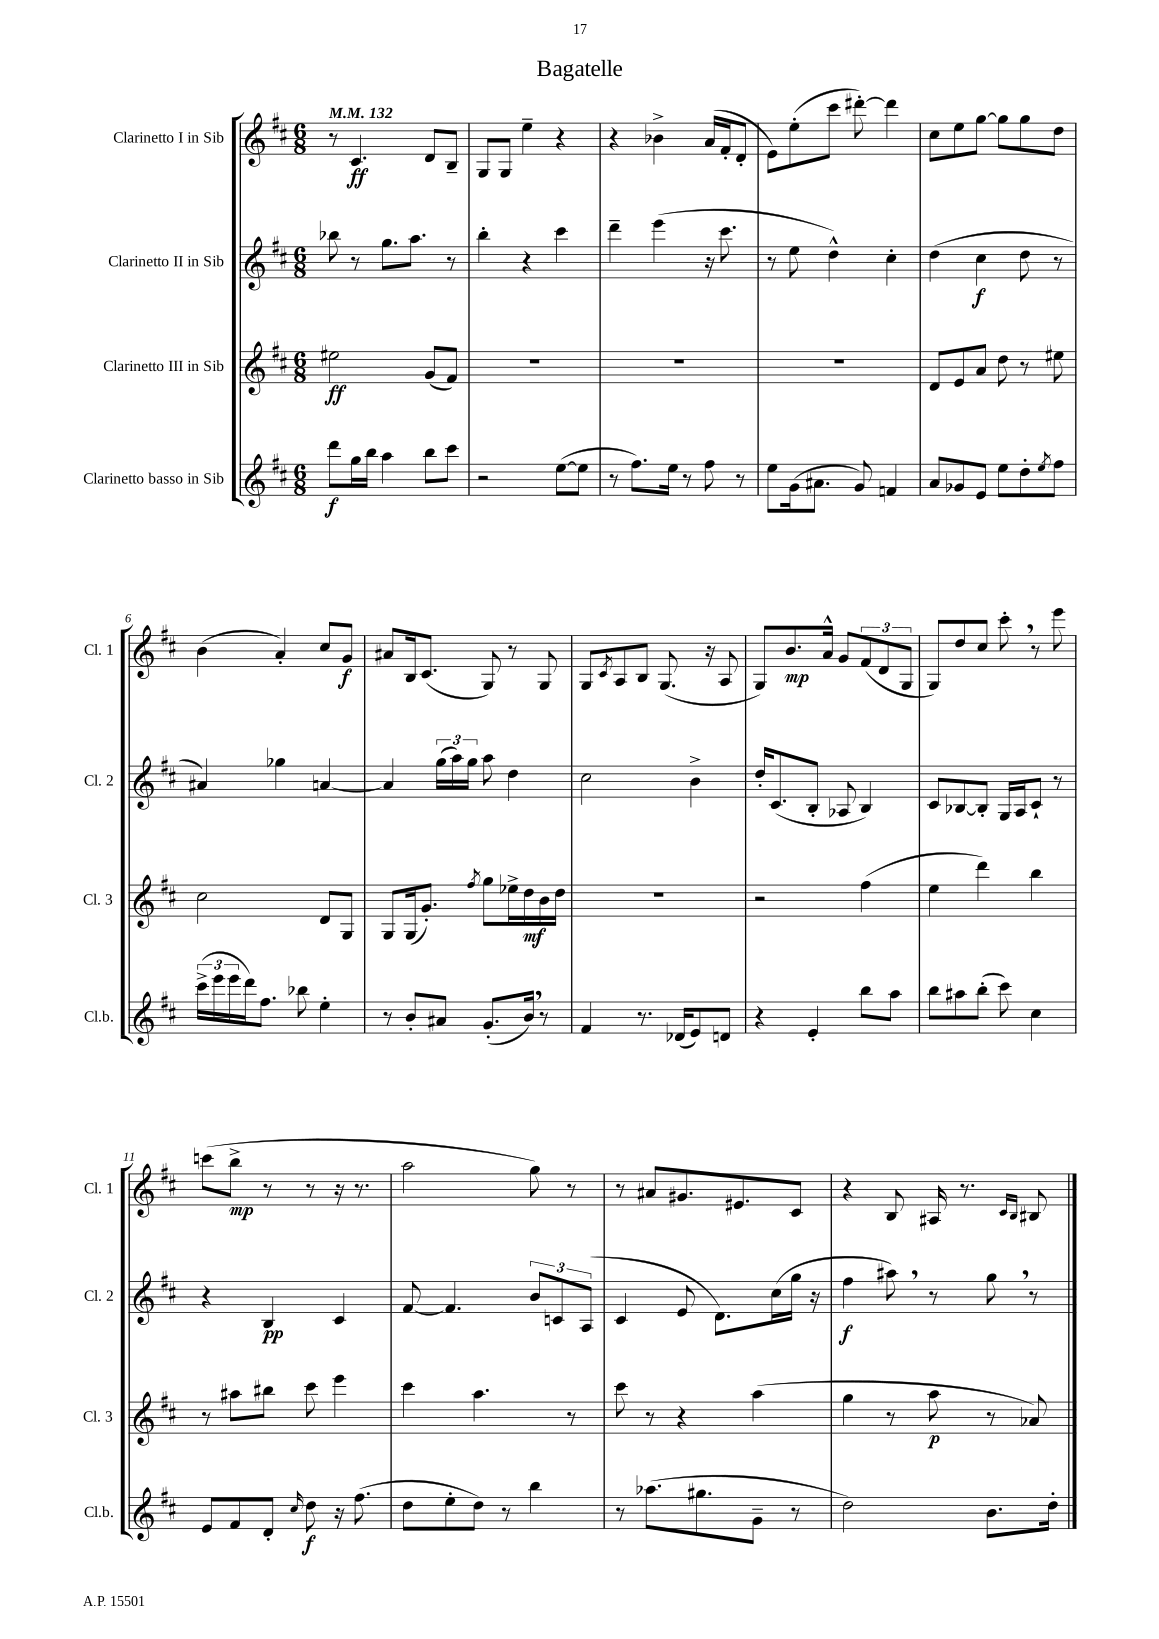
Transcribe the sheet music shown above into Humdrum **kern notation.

**kern	**kern	**kern	**kern
*staff4	*staff3	*staff2	*staff1
*clefG2	*clefG2	*clefG2	*clefG2
*k[f#c#]	*k[f#c#]	*k[f#c#]	*k[f#c#]
*M6/8	*M6/8	*M6/8	*M6/8
*MM132	*MM132	*MM132	*MM132
8ddd	2ee#	8bb-	8r
16gg	.	8r	4.c#
16bb	.	.	.
4aa	.	8.gg	.
.	.	8.aa	.
8bb	(8g	.	8d
8ccc#	8f#)	8r	8B~
=	=	=	=
2r	2.r	4bb'	8G
.	.	.	8G
.	.	4r	4ee~
([8ee	.	4ccc#	4r
8ee]	.	.	.
=	=	=	=
8r	2.r	4ddd~	4r
8.ff#)	.	.	.
.	.	(4eee	4b-^
16ee	.	.	.
8r	.	.	.
8ff#	.	16r	(16a
.	.	8.ccc#	16f#'
8r	.	.	8d'
=	=	=	=
8ee	2.r	8r	8e)
(16g	.	8ee	(8ee'
8.a#	.	.	.
.	.	4dd^^)	8ccc#
8g)	.	.	[8ddd#')
4f	.	4cc#'	4ddd#]
=	=	=	=
8a	8d	(4dd	8cc#
8g-	8e	.	8ee
8e	8a	4cc#	[8gg
8ee	8dd	.	8gg]
8dd'	8r	8dd	8gg
8qee	.	.	.
8ff#	8ee#	8r	8dd
=	=	=	=
(24ccc#^	2cc#	4a#)	(4b
24eee	.	.	.
24eee	.	.	.
16ddd)	.	.	.
8.ff#	.	.	.
.	.	4gg-	4a')
8bb-	.	.	.
4ee'	8d	[4a	8cc#
.	8G	.	8g
=	=	=	=
8r	8G	4a]	8a#
8b'	(16G	.	16B
.	8.g')	.	(8.c#
8a#	.	(24gg	.
.	.	24aa)	.
.	.	24gg	.
.	8qff#	.	.
(8.g'	8gg	8aa	8G)
.	16ee-^	4dd	8r
16b)	16dd	.	.
8r	16b	.	8G
.	16dd	.	.
=	=	=	=
4f#	2.r	2cc#	8G
.	.	.	8qc#
.	.	.	8A
8.r	.	.	8B
.	.	.	(8.G
(16d-	.	.	.
8e)	.	4b^	.
.	.	.	16r
8d	.	.	8A
=	=	=	=
4r	2r	16dd'	8G)
.	.	(8.c#	.
.	.	.	8.b
4e'	.	8B'	.
.	.	.	16a^^
.	.	8A-	8g
8bb	(4ff#	4B)	(12f#
.	.	.	12d
8aa	.	.	.
.	.	.	12G
=	=	=	=
8bb	4ee	8c#	8G)
8aa#	.	[8B-	8dd
(8bb'	4ddd)	8B-']	8cc#
8ccc#)	.	16G	8ccc#'
.	.	16A	.
4cc#	4bb	8c#`	8r
.	.	8r	8eee
=	=	=	=
8e	8r	4r	(8ccc
8f#	8aa#	.	8bb^
8d'	8bb#	4B	8r
16qqcc#	.	.	.
8dd	8ccc#	.	8r
16r	4eee	4c#	16r
(8.ff#	.	.	8.r
=	=	=	=
8dd	4ccc#	[8f#	2aa
8ee'	.	4.f#]	.
8dd)	4.aa	.	.
8r	.	.	.
4bb	.	12b	8gg)
.	.	12c	.
.	8r	.	8r
.	.	(12A	.
=	=	=	=
8r	8ccc#	4c#	8r
(8.aa-	8r	.	8a#
.	4r	8e	8.g#
8.gg#	.	.	.
.	.	8.d)	.
.	.	.	8.e#
8g~	(4aa	.	.
.	.	(16cc#	.
8r	.	16gg	8c#
.	.	16r	.
=	=	=	=
2dd)	4gg	4ff#	4r
.	8r	8aa#)	8B
.	8aa	8r	16A#
.	.	.	8.r
8.b	8r	8gg	.
.	.	.	16qqc#
.	.	.	16qqB
.	8a-)	8r	8B#
16dd'	.	.	.
==	==	==	==
*-	*-	*-	*-
